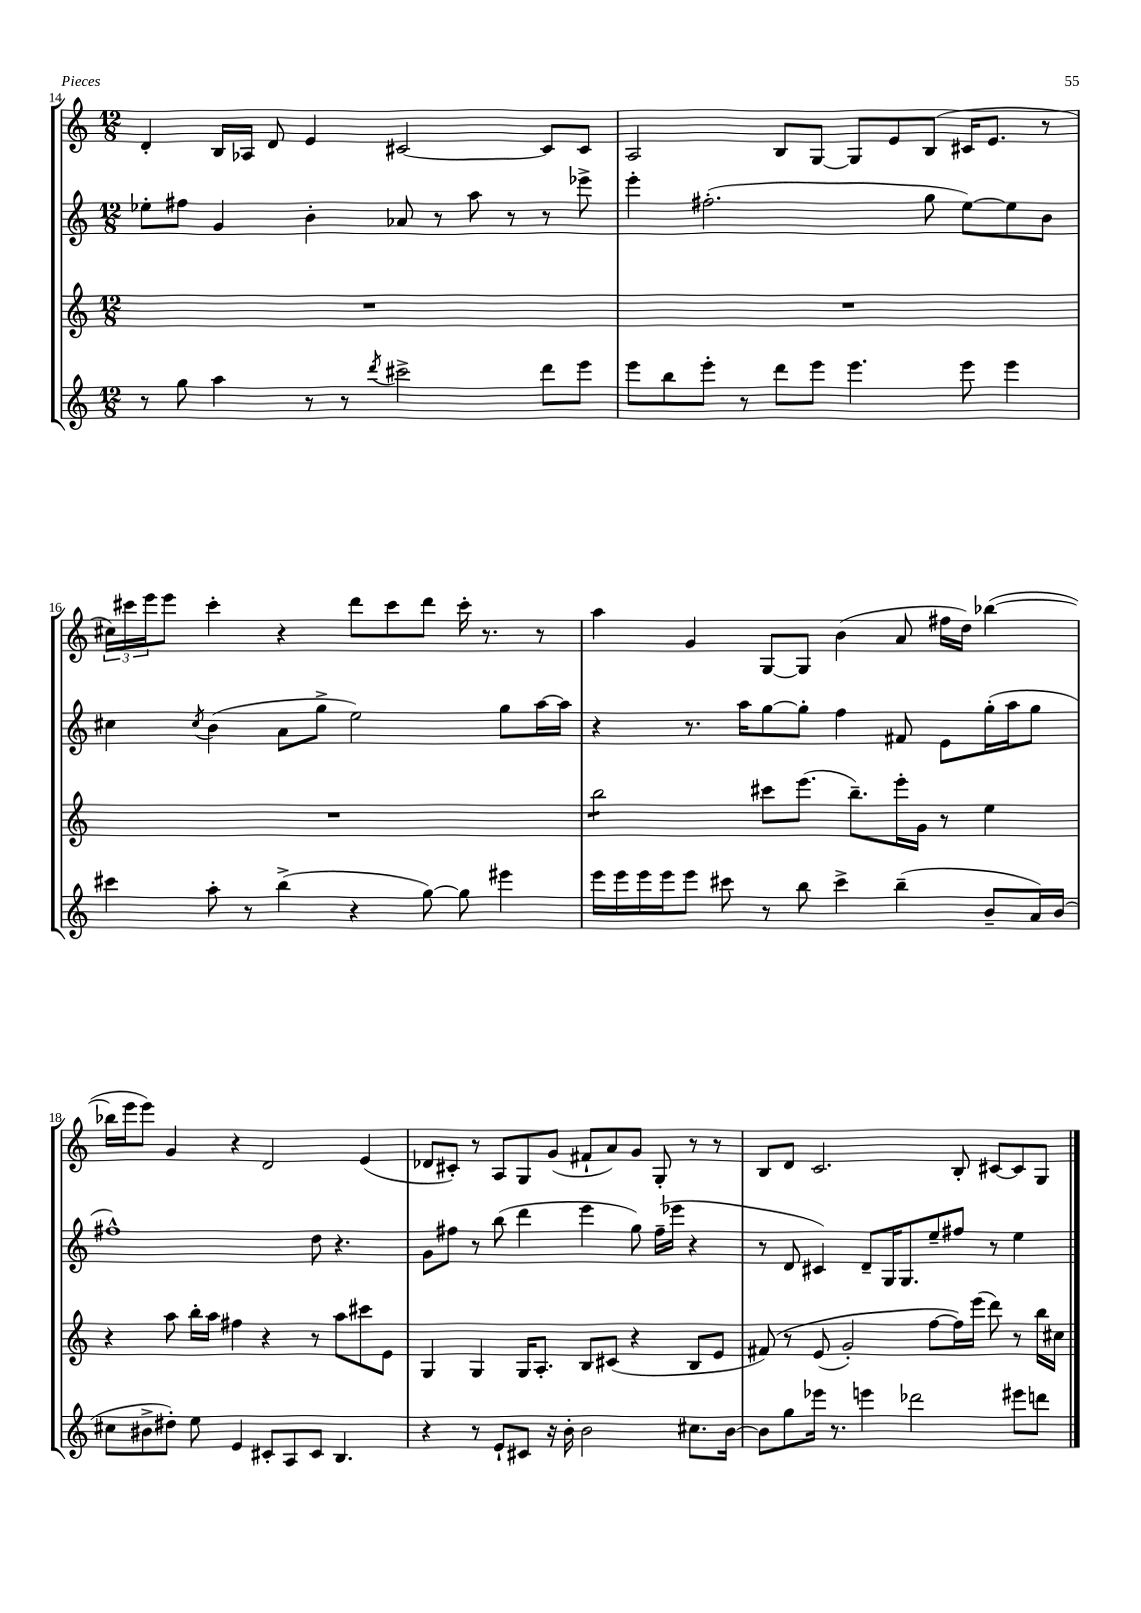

**kern	**kern	**kern	**kern
*staff4	*staff3	*staff2	*staff1
*clefG2	*clefG2	*clefG2	*clefG2
*k[]	*k[]	*k[]	*k[]
*M12/8	*M12/8	*M12/8	*M12/8
8r	1.r	8ee-'\L	4d'/
8gg\	.	8ff#\J	.
4aa\	.	4g/	16B/LL
.	.	.	16A-/JJ
.	.	.	8d/
8r	.	4b'\	4e/
8r	.	.	.
8qddd/	.	.	.
2ccc#^\	.	8a-/	[2c#/
.	.	8r	.
.	.	8aa\	.
.	.	8r	.
8ddd\L	.	8r	8c#/]L
8eee\J	.	8eee-^\	8c#/J
=	=	=	=
8eee\L	1.r	4eee'\	2A/
8bb\	.	.	.
8eee'\J	.	(2.ff#'\	.
8r	.	.	.
8ddd\L	.	.	8B/L
8eee\J	.	.	[8G/J
4.eee\	.	.	8G/]L
.	.	.	8e/
.	.	8gg\	(8B/J
8eee\	.	[8ee\L)	16c#/LK
.	.	.	8.e/J
4eee\	.	8ee\]	.
.	.	8b\J	8r
=	=	=	=
4ccc#\	1.r	4cc#\	24cc#\LL)
.	.	.	24ccc#\
.	.	.	24eee\J
.	.	.	8eee\J
.	.	8qcc#/	.
8aa'\	.	(4b\	4ccc#'\
8r	.	.	.
(4bb^\	.	8a\L	4r
.	.	8gg^\J	.
4r	.	2ee\)	8ddd\L
.	.	.	8ccc#\
[8gg\)	.	.	8ddd\J
8gg\]	.	.	16ccc#'\
.	.	.	8.r
4eee#\	.	8gg\L	.
.	.	[16aa\L	8r
.	.	16aa\]JJ	.
=	=	=	=
16eee\LL	2bb\	4r	4aa\
16eee\	.	.	.
16eee\	.	.	.
16eee\J	.	.	.
8eee\J	.	8.r	4g/
8ccc#\	.	.	.
.	.	16aa\LK	.
8r	8ccc#\L	[8gg\	[8G/L
8bb\	(8.eee\J	8gg'\]J	8G/]J
4ccc#^\	.	4ff\	(4b\
.	8.bb~\L)	.	.
(4bb~\	16eee'\L	8f#/	8a/
.	16g\JJ	.	.
.	8r	8e\L	16ff#\LL
.	.	.	16dd\JJ)
8b~/L	4ee\	(16gg'\L	([4bb-\
.	.	16aa\J	.
16a/L)	.	8gg\J	.
(16b/JJ	.	.	.
=	=	=	=
8cc#\L	4r	1ff#^^)	16bb-\]LL
.	.	.	16eee\J
8b#^\	.	.	8eee\J)
8dd#'\J)	8aa\	.	4g/
8ee\	16bb'\LL	.	.
.	16aa\JJ	.	.
4e/	4ff#\	.	4r
8c#'/L	4r	.	2d/
8A/	.	.	.
8c#/J	8r	8dd\	.
4.B/	8aa\L	4.r	.
.	8ccc#\	.	(4e/
.	8e\J	.	.
=	=	=	=
4r	4G/	8g\L	8d-/L
.	.	8ff#\J	8c#'/J)
8r	4G/	8r	8r
8e`/L	.	(8bb\	8A/L
8c#/J	16G/LK	4ddd\	8G/
.	8.A'/J	.	.
16r	.	.	(8g/J
16b'\	.	.	.
2b\	8B/L	4eee\	8f#`/L
.	(8c#/J	.	8a/)
.	4r	8gg\)	8g/J
.	.	(16ff#~\LL	8G'/
.	.	16eee-\JJ	.
8.cc#\L	8B/L	4r	8r
.	8e/J	.	8r
[16b\Jk	.	.	.
=	=	=	=
8b\]L	&(8f#/)	8r	8B/L
8gg\	8r	8d/	8d/J
16eee-\Jk	(8e/	4c#/)	2.c/
8.r	.	.	.
.	2g'/)	.	.
4eee\	.	8d~/L	.
.	.	16G/K	.
.	.	8.G/	.
2ddd-\	.	.	.
.	[8ff\L	8ee~/	.
.	16ff\]L&)	8ff#/J	8B'/
.	(16eee\JJ	.	.
.	8ddd\)	8r	[8c#/L
8eee#\L	8r	4ee\	8c#/]
8ddd\J	16bb\LL	.	8G/J
.	16cc#\JJ	.	.
==	==	==	==
*-	*-	*-	*-
